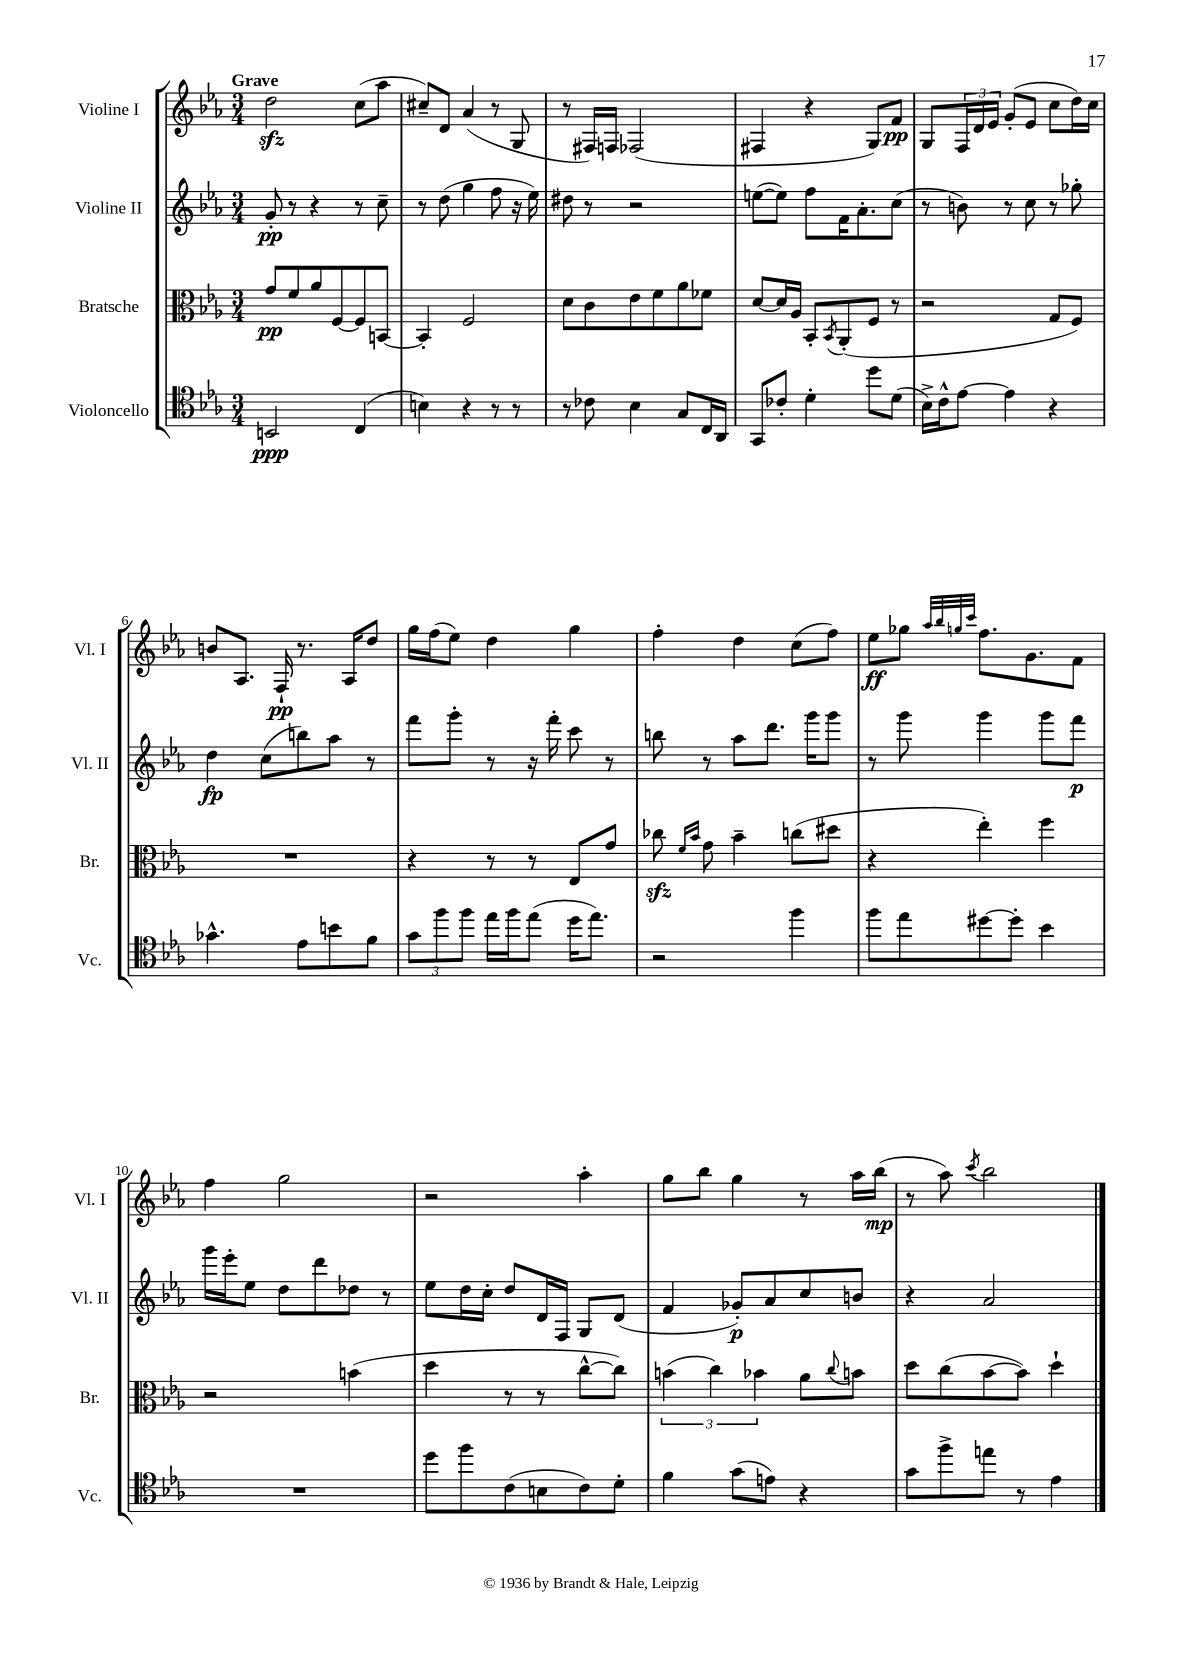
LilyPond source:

<<
\new StaffGroup <<
\new Staff = "s0" \with { instrumentName = "Violine I" shortInstrumentName = "Vl. I" } {
    \clef treble \key ees \major \numericTimeSignature \time 3/4 \tempo "Grave"
    d''2\sfz c''8( aes''8 |
    cis''8--) d'8 aes'4( r8 g8 |
    r8 fis16) f16 fes2( |
    fis4 r4 g8) f'8\pp |
    g8 \tuplet 3/2 { f16 d'16 ees'16 } g'8-.( ees'8 c''8 d''16) c''16 |
    b'8 aes8. f16-!\pp r8. aes16 d''8 |
    g''16 f''16( ees''8) d''4 g''4 |
    f''4-. d''4 c''8( f''8) |
    ees''8\ff ges''8 \grace { aes''32 bes''32 g''32 c'''32 } f''8. g'8. f'8 |
    f''4 g''2 |
    r2 aes''4-. |
    g''8 bes''8 g''4 r8 aes''16 bes''16\mp( |
    r8 aes''8) \acciaccatura { c'''8 } bes''2 \bar "|." |
}
\new Staff = "s1" \with { instrumentName = "Violine II" shortInstrumentName = "Vl. II" } {
    \clef treble \key ees \major \numericTimeSignature \time 3/4
    g'8-.\pp r8 r4 r8 c''8-- |
    r8 d''8( g''4 f''8 r16 ees''16) |
    dis''8 r8 r2 |
    e''8~( e''8) f''8 f'16 aes'8.-. c''8( |
    r8 b'8) r8 c''8 r8 ges''8-. |
    d''4\fp c''8( b''8) aes''8 r8 |
    f'''8 g'''8-. r8 r16 f'''16-. c'''8 r8 |
    b''8 r8 aes''8 d'''8. g'''16 g'''8 |
    r8 g'''8 g'''4 g'''8 f'''8\p |
    g'''16 ees'''16-. ees''8 d''8 d'''8 des''8 r8 |
    ees''8 d''16 c''16-. d''8 d'16 f16 g8 d'8( |
    f'4 ges'8-.\p) aes'8 c''8 b'8 |
    r4 aes'2 \bar "|." |
}
\new Staff = "s2" \with { instrumentName = "Bratsche" shortInstrumentName = "Br." } {
    \clef alto \key ees \major \numericTimeSignature \time 3/4
    g'8\pp f'8 aes'8 f8~ f8 b,8~ |
    b,4-. f2 |
    d'8 c'8 ees'8 f'8 aes'8 fes'8 |
    d'8~ d'16 aes16 bes,8-. \acciaccatura { bes,8 } aes,8-.( f8 r8 |
    r2 g8 f8) |
    R2. |
    r4 r8 r8 ees8 g'8 |
    ces''8\sfz \grace { f'16 bes'16 } g'8 bes'4-- c''8( dis''8 |
    r4 ees''4-.) f''4 |
    r2 b'4( |
    d''4 r8 r8 c''8~-^ c''8) |
    \tuplet 3/2 { b'4( c''4) bes'4 } aes'8 \appoggiatura { c''8 } b'8 |
    d''8 c''8( bes'8~ bes'8) d''4-! \bar "|." |
}
\new Staff = "s3" \with { instrumentName = "Violoncello" shortInstrumentName = "Vc." } {
    \clef tenor \key ees \major \numericTimeSignature \time 3/4
    b,2\ppp c4( |
    b4) r4 r8 r8 |
    r8 ces'8 bes4 g8 c16 aes,16 |
    g,8 ces'8-. d'4-. d''8 d'8( |
    bes16->) c'16-^ ees'8~ ees'4 r4 |
    ges'4.-^ ees'8 b'8 f'8 |
    \tuplet 3/2 { g'8 f''8 f''8 } ees''16 f''16 ees''8( d''16 ees''8.) |
    r2 f''4 |
    f''8 ees''8 dis''8~ dis''8-. bes'4 |
    R2. |
    d''8 f''8 c'8( b8 c'8) d'8-. |
    f'4 g'8( e'8) r4 |
    g'8 f''8-> e''8 r8 ees'4 \bar "|." |
}
>>
>>
